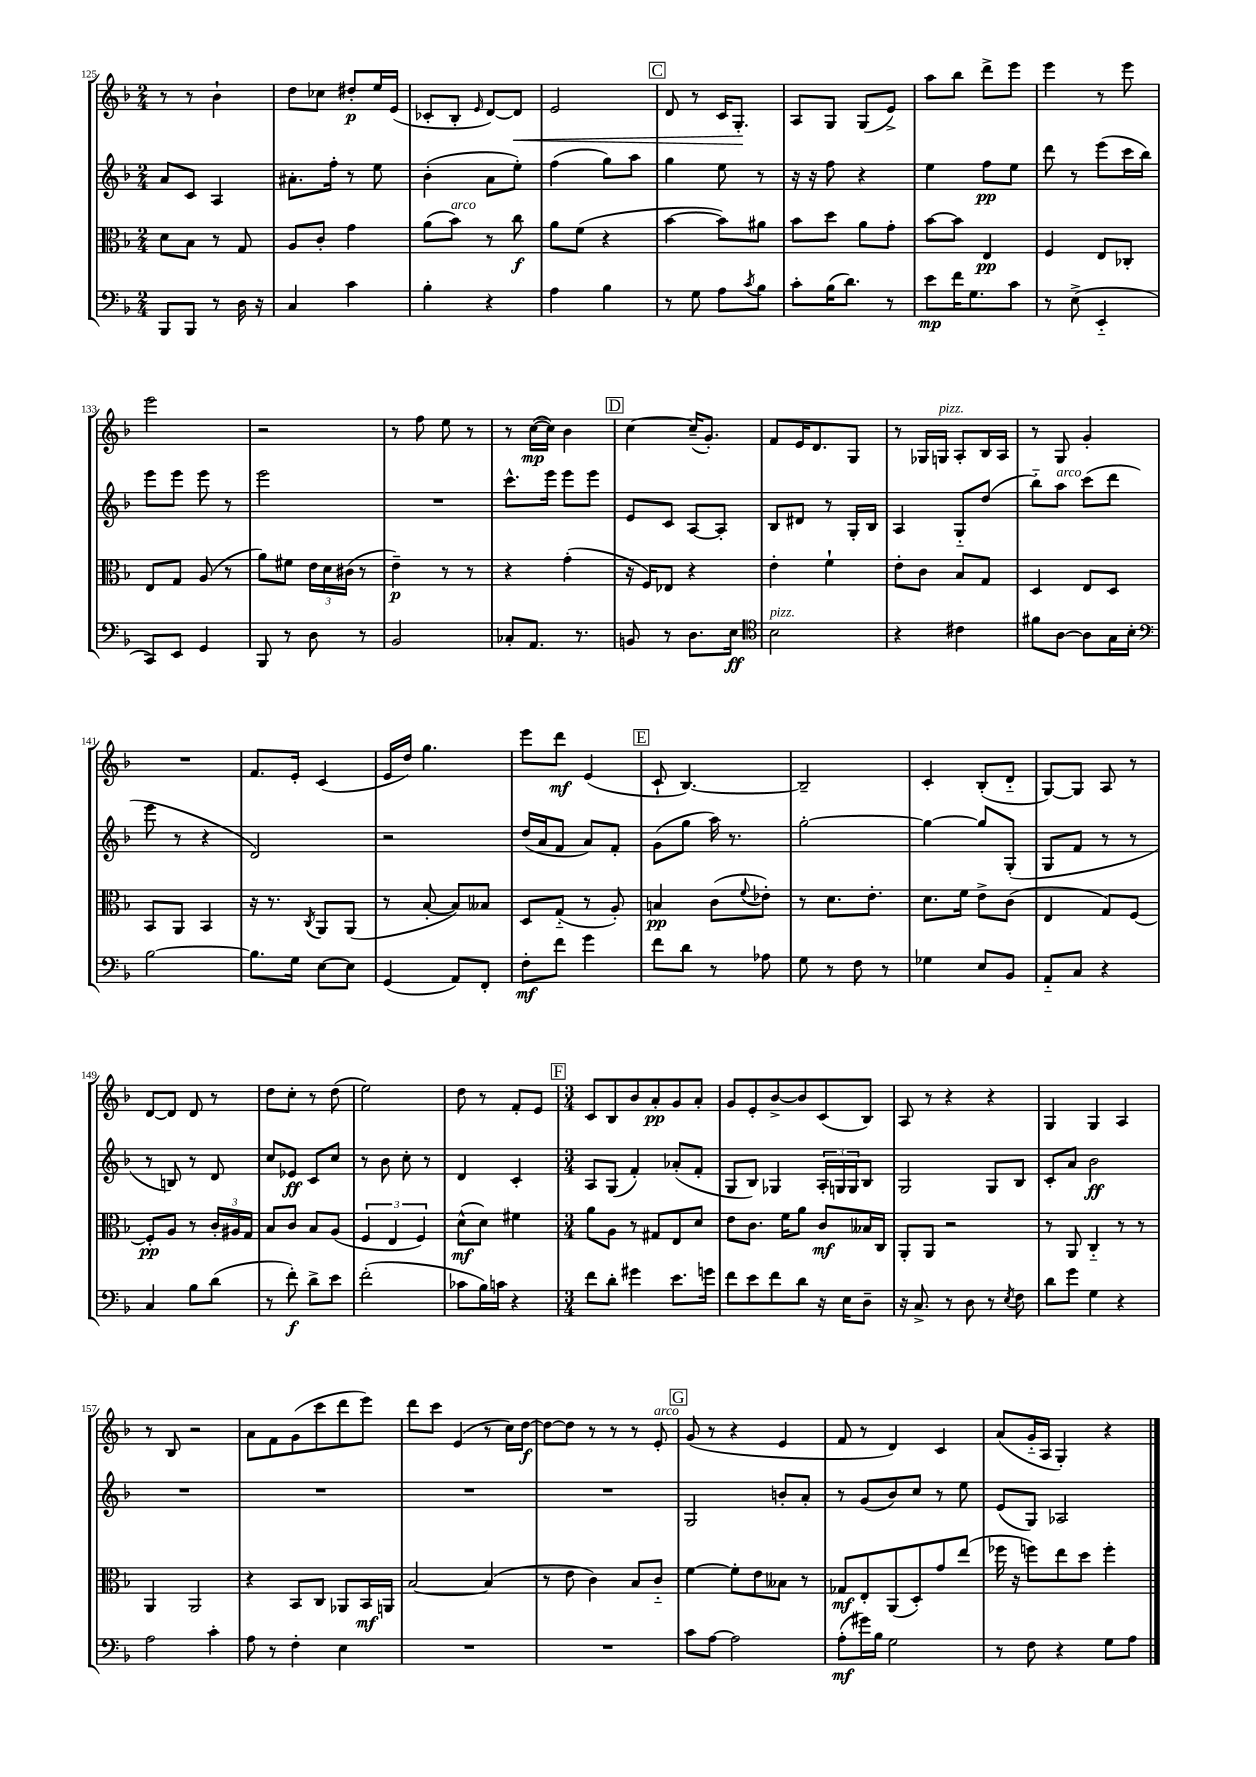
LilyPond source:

<<
\new StaffGroup <<
\new Staff = "s0" {
    \clef treble \key f \major \numericTimeSignature \time 2/4
    r8 r8 bes'4-! |
    d''8 ces''8 dis''8-.\p e''16 e'16( |
    ces'8-. bes8-. \grace { e'16 } d'8~) d'8\< |
    e'2 |
    \mark \markup { \box "C" } d'8 r8 c'16 g8.-.\! |
    a8 g8 g8( e'8->) |
    a''8 bes''8 d'''8-> e'''8 |
    e'''4 r8 e'''8 |
    e'''2 |
    r2 |
    r8 f''8 e''8 r8 |
    r8 c''16~\mp( c''16) bes'4 |
    \mark \markup { \box "D" } c''4~ c''16--( g'8.-.) |
    f'8 e'16 d'8. g8 |
    r8 ges16 g16^\markup { \italic "pizz." } a8-. bes16 a16 |
    r8 g8 g'4-. |
    R2 |
    f'8. e'16-. c'4( |
    e'16 d''16) g''4. |
    e'''8 d'''8\mf e'4( |
    \mark \markup { \box "E" } c'8-! bes4.~) |
    bes2-- |
    c'4-. bes8-.( d'8-_ |
    g8~) g8 a8 r8 |
    d'8~ d'8 d'8 r8 |
    d''8 c''8-. r8 d''8( |
    e''2) |
    d''8 r8 f'8-. e'8 |
    \mark \markup { \box "F" } \numericTimeSignature \time 3/4 c'8 bes8 bes'8 a'8-.\pp g'8 a'8-. |
    g'8 e'8-. bes'8~-> bes'8 c'8( bes8) |
    a8 r8 r4 r4 |
    g4 g4 a4 |
    r8 bes8 r2 |
    a'8 f'8 g'8( c'''8 d'''8 e'''8) |
    d'''8 c'''8 e'4( r8 c''16) d''16~\f |
    d''8~ d''8 r8 r8 r8 e'8-.^\markup { \italic "arco" } |
    \mark \markup { \box "G" } g'8( r8 r4 e'4 |
    f'8 r8 d'4) c'4 |
    a'8( g'16-_ a16 g4-.) r4 \bar "|." |
}
\new Staff = "s1" {
    \clef treble \key f \major \numericTimeSignature \time 2/4
    a'8 c'8 a4 |
    ais'8.-. f''16-. r8 e''8 |
    bes'4-.( a'8 e''8-.) |
    f''4( g''8) a''8 |
    \mark \markup { \box "C" } g''4 e''8 r8 |
    r16 r16 f''8 r4 |
    e''4 f''8\pp e''8 |
    d'''8 r8 e'''8( c'''16 bes''16) |
    e'''8 e'''8 e'''8 r8 |
    e'''2 |
    R2 |
    c'''8.-^ e'''16 e'''8 e'''8 |
    \mark \markup { \box "D" } e'8 c'8 a8~ a8-. |
    bes8 dis'8 r8 g16-. bes16 |
    a4 g8-_ d''8( |
    bes''8-_) a''8^\markup { \italic "arco" } c'''8( d'''8 |
    e'''8 r8 r4 |
    d'2) |
    r2 |
    d''16( a'16 f'8 a'8) f'8-. |
    \mark \markup { \box "E" } g'8( g''8 a''16) r8. |
    g''2~-. |
    g''4~ g''8 g8-.( |
    g8 f'8 r8 r8 |
    r8 b8) r8 d'8 |
    c''8 ees'8\ff c'8 c''8 |
    r8 bes'8 c''8-. r8 |
    d'4 c'4-. |
    \mark \markup { \box "F" } \numericTimeSignature \time 3/4 a8 g8( f'4-.) aes'8-.( f'8-. |
    g8 bes8) ges4 \tuplet 3/2 { a16-. g16 g16 } bes8 |
    g2 g8 bes8 |
    c'8-. a'8 bes'2\ff |
    R2. |
    R2. |
    R2. |
    R2. |
    \mark \markup { \box "G" } g2 b'8-. a'8-. |
    r8 g'8( bes'8) c''8 r8 e''8 |
    e'8( g8) aes2 \bar "|." |
}
\new Staff = "s2" {
    \clef alto \key f \major \numericTimeSignature \time 2/4
    d'8 bes8 r8 g8 |
    a8 c'8-. g'4 |
    a'8( bes'8^\markup { \italic "arco" }) r8 c''8\f |
    a'8 f'8( r4 |
    \mark \markup { \box "C" } bes'4~ bes'8) ais'8 |
    bes'8 d''8 a'8 g'8-. |
    bes'8~ bes'8 e4\pp |
    f4 e8 ces8-. |
    e8 g8 a8( r8 |
    a'8) fis'8 \tuplet 3/2 { e'16 d'16 cis'16( } r8 |
    e'4--\p) r8 r8 |
    r4 g'4-.( |
    \mark \markup { \box "D" } r16 f16) ees8 r4 |
    e'4-. f'4-! |
    e'8-. c'8 bes8 g8 |
    d4 e8 d8 |
    bes,8 a,8 bes,4 |
    r16 r8. \acciaccatura { c8 } a,8 a,8( |
    r8 bes8~-. bes8) beses8 |
    d8 g8-_( r8 a8-.) |
    \mark \markup { \box "E" } b4\pp c'8( \appoggiatura { f'8 } ees'8-.) |
    r8 d'8. e'8.-. |
    d'8. f'16 e'8-> c'8( |
    e4 g8) f8~ |
    f8-.\pp a8 r8 \tuplet 3/2 { c'16-. ais16 g16 } |
    bes8 c'8 bes8 a8( |
    \tuplet 3/2 { f4 e4 f4) } |
    d'8-^\mf( d'8) fis'4 |
    \mark \markup { \box "F" } \numericTimeSignature \time 3/4 a'8 a8 r8 gis8 e8 d'8 |
    e'8 c'8. f'16 a'8 c'8\mf beses16 c16 |
    a,8-. a,8 r2 |
    r8 a,8 c4-_ r8 r8 |
    a,4 a,2 |
    r4 bes,8 c8 aes,8 bes,16\mf a,16 |
    bes2~ bes4( |
    r8 e'8 c'4) bes8 c'8-_ |
    \mark \markup { \box "G" } f'4~ f'8-. e'8 beses8 r8 |
    ges8\mf e8-. a,8( d8-.) g'8 e''8( |
    fes''16 r16 f''8) e''8 d''8 f''4-. \bar "|." |
}
\new Staff = "s3" {
    \clef bass \key f \major \numericTimeSignature \time 2/4
    bes,,8 bes,,8 r8 d16 r16 |
    c4 c'4 |
    bes4-. r4 |
    a4 bes4 |
    \mark \markup { \box "C" } r8 g8 a8 \acciaccatura { c'8 } bes8 |
    c'8-. bes16( d'8.) r8 |
    e'8\mp f'16 g8. c'8 |
    r8 e8->( e,4-_ |
    c,8) e,8 g,4 |
    bes,,8 r8 d8 r8 |
    bes,2 |
    ces8-. a,8. r8. |
    \mark \markup { \box "D" } b,8 r8 d8. e16\ff |
    \clef tenor bes2^\markup { \italic "pizz." } |
    r4 cis'4 |
    fis'8 a8~ a8 g16 bes16-. |
    \clef bass bes2~ |
    bes8. g16 e8~ e8 |
    g,4( a,8) f,8-. |
    f8-.\mf f'8 g'4 |
    \mark \markup { \box "E" } f'8 d'8 r8 aes8 |
    g8 r8 f8 r8 |
    ges4 e8 bes,8 |
    a,8-_ c8 r4 |
    c4 bes8 d'8( |
    r8 f'8-.\f) d'8-> e'8 |
    f'2-.( |
    ces'8 bes16) c'16 r4 |
    \mark \markup { \box "F" } \numericTimeSignature \time 3/4 f'8 d'8-. gis'4 e'8. g'16 |
    f'8 e'8 f'8 d'8 r16 e16 d8-- |
    r16 c8.-> r8 d8 r8 \acciaccatura { e8 } f8 |
    d'8 g'8 g4 r4 |
    a2 c'4-. |
    a8 r8 f4-. e4 |
    R2. |
    R2. |
    \mark \markup { \box "G" } c'8 a8~ a2 |
    a8-.\mf( gis'16) bes16 g2 |
    r8 f8 r4 g8 a8 \bar "|." |
}
>>
>>
\layout { \context { \Score currentBarNumber = #125 } }
